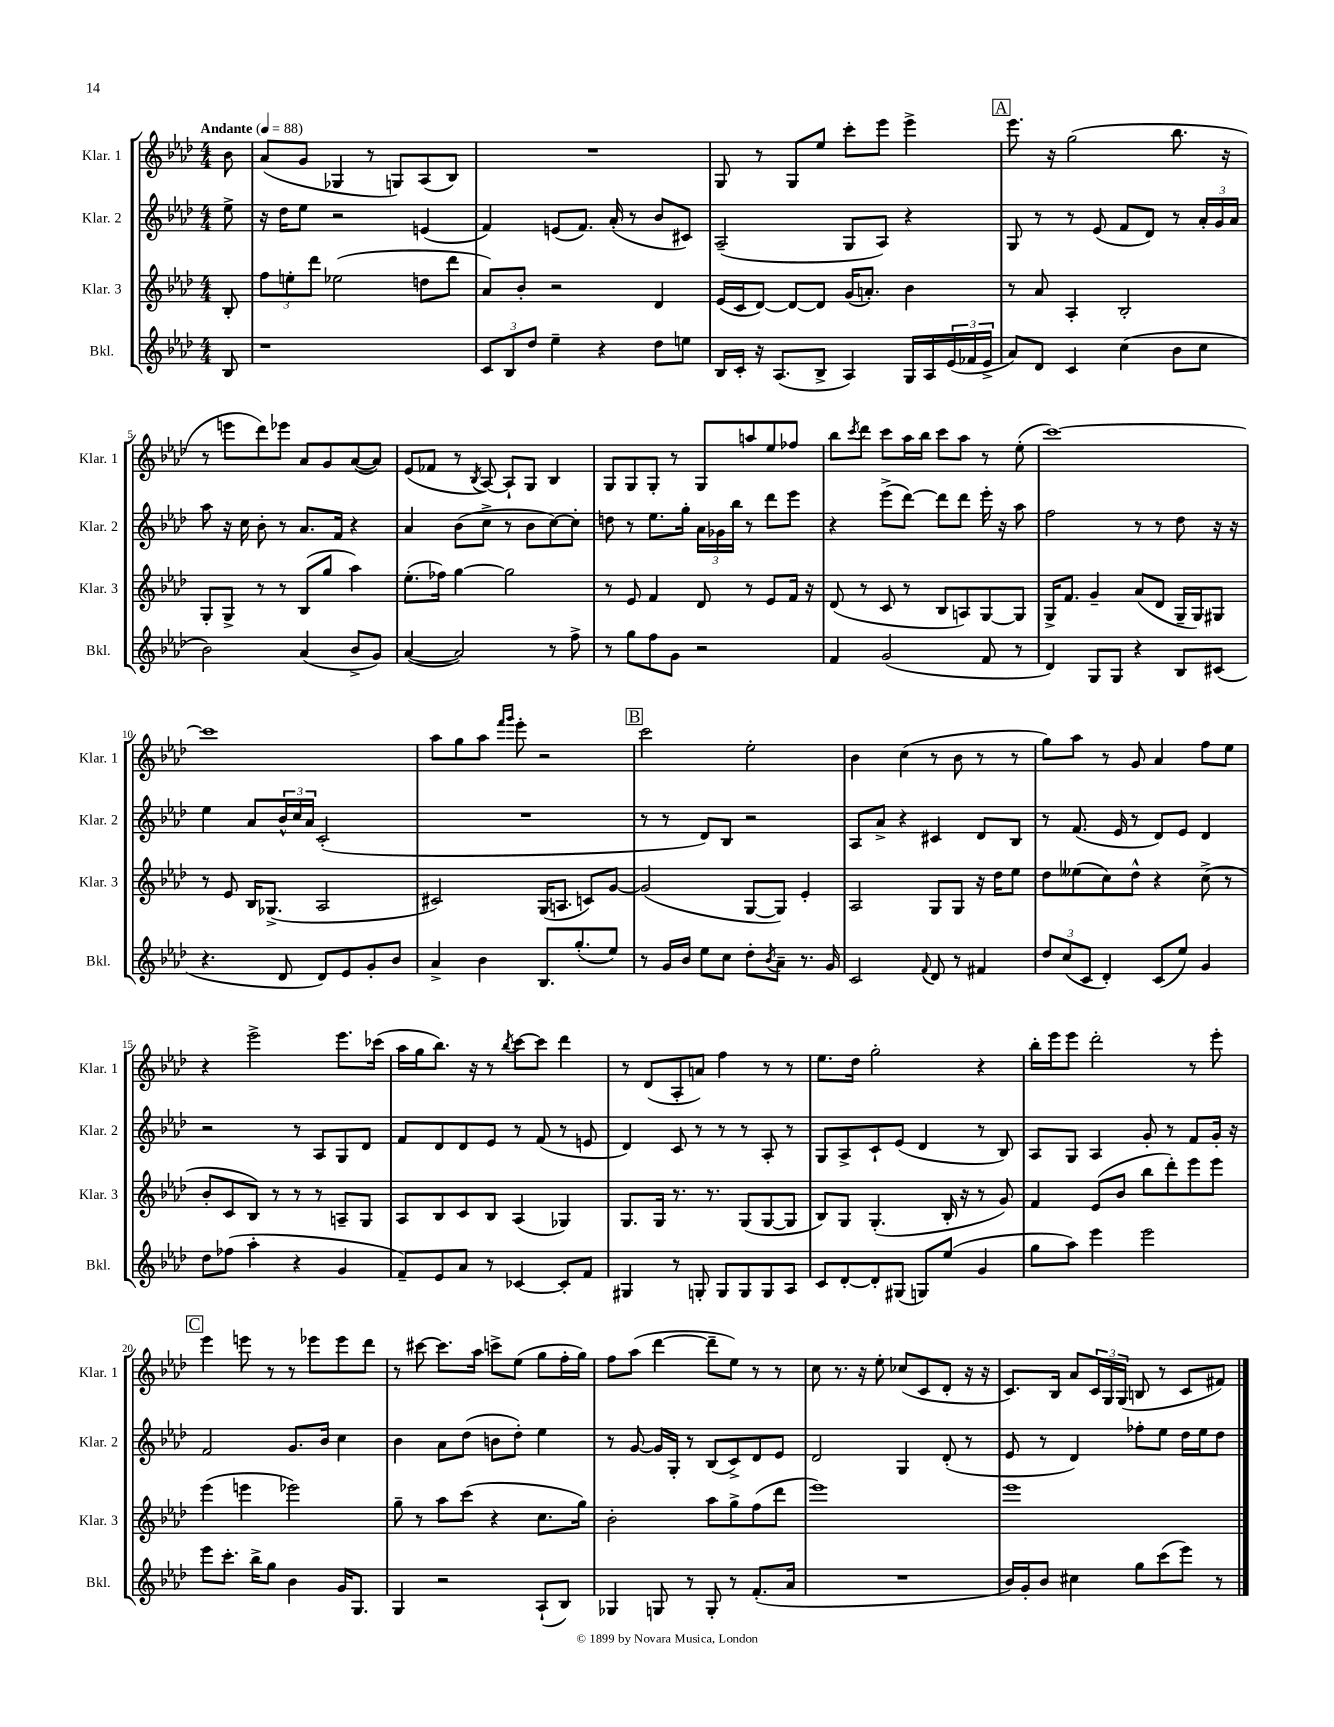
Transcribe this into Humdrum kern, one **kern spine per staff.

**kern	**kern	**kern	**kern
*staff4	*staff3	*staff2	*staff1
*clefG2	*clefG2	*clefG2	*clefG2
*k[b-e-a-d-]	*k[b-e-a-d-]	*k[b-e-a-d-]	*k[b-e-a-d-]
*M4/4	*M4/4	*M4/4	*M4/4
*MM88	*MM88	*MM88	*MM88
8B-/	8B-'/	8ee-^\	8b-\
=	=	=	=
1r	12ff\L	16r	(8a-/L
.	.	16dd-\LK	.
.	12ee'\	.	.
.	.	8ee-\J	8g/J
.	12ddd-\J	.	.
.	(2ee-\	2r	4G-/
.	.	.	8r
.	.	.	8G/L)
.	8dd\L	(4e/	(8A-/
.	8ddd-\J	.	8B-/J)
=	=	=	=
12c/L	8a-/L)	4f/)	1r
12B-/	.	.	.
.	8b-'/J	.	.
12dd-/J	.	.	.
4ee-~\	2r	(8e/L	.
.	.	8.f/J)	.
4r	.	.	.
.	.	(16a-'/	.
.	.	8r	.
8dd-\L	4d-/	8b-/L	.
8ee\J	.	8c#/J)	.
=	=	=	=
16B-/LL	(16e-/LL	(2A-~/	8G/
16c'/JJ	16c/J	.	.
16r	[8d-/J)	.	8r
(8.A-/L	.	.	.
.	8d-/_L	.	8G/L
8B-^/J	8d-/]J	.	8ee-/J
4A-/)	(16g/LK	8G/L	8ccc'\L
.	8.a'/J)	.	.
.	.	8A-/J)	8eee-\J
16G/LL	4b-\	4r	4eee-^\
16A-/	.	.	.
(24e-/	.	.	.
24f-/	.	.	.
24e-^/JJ	.	.	.
=	=	=	=
8a-/L)	8r	8G/	8.eee-\
8d-/J	8a-/	8r	.
.	.	.	16r
4c/	4A-'/	8r	(2gg\
.	.	(8e-/	.
(4cc\	2B-'/	8f/L	.
.	.	8d-/J)	.
8b-\L	.	8r	8.bb-\
8cc\J	.	24a-'/LL	.
.	.	24g/	.
.	.	.	16r
.	.	24a-/JJ	.
=	=	=	=
2b-\)	8G'/L	8aa-\	8r
.	8G^/J	16r	8eee\L
.	.	16cc\	.
.	8r	8b-'\	8ddd-\)
.	8r	8r	8eee-\J
(4a-/	(8B-/L	8.a-/L	8a-/L
.	8gg/J	.	8g/
.	.	16f/Jk	.
8b-^/L	4aa-\)	4r	([8a-/
8g/J)	.	.	8a-/]J)
=	=	=	=
([4a-/	(8.ee-'\L	4a-/	(8e-/L
.	.	.	8f-/J
.	16ff-\Jk)	.	.
2a-/])	[4gg\	(8b-\L	8r
.	.	.	8qB-/
.	.	8cc^\J	[8A-/)
.	2gg\]	8r	8A-`/]L
.	.	8b-\L	8G/J
8r	.	[8cc\)	4B-/
8ff^\	.	8cc'\]J	.
=	=	=	=
8r	8r	8dd\	8G/L
8gg\L	8e-/	8r	8G/
8ff\	4f/	8.ee-\L	8G'/J
8g\J	.	.	8r
.	.	16gg'\Jk	.
2r	8d-/	24a-\LL	8G/L
.	.	24g-\	.
.	.	24bb-\JJ	.
.	8r	8r	8aa/
.	8e-/L	8ddd-\L	8ee-/
.	16f/Jk	8eee-\J	8ff-/J
.	16r	.	.
=	=	=	=
4f/	(8d-/	4r	8bb-\L
.	.	.	8qccc/
.	8r	.	8ddd-\J
(2g/	8c/	(8eee-^\L	8ccc\L
.	8r	[8ddd-\J)	16aa-\L
.	.	.	16bb-\JJ
.	8B-/L	8ddd-\]L	8ccc\L
.	8A/)	8ddd-\J	8aa-\J
8f/	[8G/	16eee-'\	8r
.	.	16r	.
8r	8G/]J	8aa-\	(8ee-'\
=	=	=	=
4d-/)	16G^/LK	2ff\	[1ccc)
.	8.f/J	.	.
8G/L	4g~/	.	.
8G/J	.	.	.
4r	(8a-/L	8r	.
.	8d-/J	8r	.
8B-/L	16G~/LL	8dd-\	.
.	16G/J)	.	.
(8c#/J	8G#/J	16r	.
.	.	16r	.
=	=	=	=
4.r	8r	4ee-\	1ccc]
.	8e-/	.	.
.	16B-/LK	8a-/L	.
.	(8.G-^/J	.	.
8d-/	.	24b-^^/L	.
.	.	24cc/	.
.	.	24a-/JJ	.
8d-/L)	2A-/	(2c'/	.
8e-/	.	.	.
8g'/	.	.	.
8b-/J	.	.	.
=	=	=	=
4a-^/	2c#/)	1r	8aa-\L
.	.	.	8gg\
4b-\	.	.	8aa-\J
.	.	.	16qqfff/LL
.	.	.	16qqggg/JJ
.	.	.	8eee-'\
8.B-/L	(16G/LK	.	2r
.	8.A/J	.	.
(8.gg'/	.	.	.
.	8c/L)	.	.
8ee-/J)	[8g/J	.	.
=	=	=	=
8r	(2g/]	8r	2ccc\
16g/LL	.	8r	.
16b-/JJ	.	.	.
8ee-\L	.	8d-/L)	.
8cc\J	.	8B-/J	.
8dd-'\L	[8G/L	2r	2ee-'\
8qb-/	.	.	.
8a-~\J	8G/]J)	.	.
8.r	4e-'/	.	.
16g/	.	.	.
=	=	=	=
2c/	2A-/	8A-/L	4b-\
.	.	8a-^/J	.
.	.	4r	(4cc\
8qqf/	.	.	.
8d-/	8G/L	4c#/	8r
8r	8G/J	.	8b-\
4f#/	16r	8d-/L	8r
.	16dd-\LK	.	.
.	8ee-\J	8B-/J	8r
=	=	=	=
12dd-/L	8dd-\L	8r	8gg\L)
(12cc/	.	.	.
.	(8ee--\	(8.f/	8aa-\J
12c/J	.	.	.
4d-'/)	8cc\)	.	8r
.	.	16e-/	.
.	8dd-^^\J	8r	8g/
(8c/L	4r	8d-/L)	4a-/
8ee-/J)	.	8e-/J	.
4g/	(8cc^\	4d-/	8ff\L
.	8r	.	8ee-\J
=	=	=	=
8dd-\L	8b-'/L	2r	4r
(8ff-\J	8c/	.	.
4aa-'\	8B-/J)	.	2eee-^\
.	8r	.	.
4r	8r	8r	.
.	8r	8A-/L	.
4g/	8A~/L	8G/	8.eee-\L
.	8G/J	8d-/J	.
.	.	.	(16ccc-\Jk
=	=	=	=
8f~/L)	8A-/L	8f/L	16aa-\LL
.	.	.	16gg\J
8e-/	8B-/	8d-/	8.bb-\J)
8a-/J	8c/	8d-/	.
.	.	.	16r
8r	8B-/J	8e-/J	8r
.	.	.	8qbb-/
[4c-/	(4A-/	8r	[8ccc\L
.	.	(8f/	8ccc\]J
8c-'/]L	4G-/)	8r	4ddd-\
8f/J	.	8e/	.
=	=	=	=
4G#/	8.G/L	4d-/)	8r
.	.	.	(8d-/L
.	16G/Jk	.	.
8r	8.r	8c/	8A-'/
8G'/	.	8r	8a/J)
.	8.r	.	.
8G/L	.	8r	4ff\
8G/	(8G/L	8r	.
8G/	[8G/	8A-'/	8r
8A-/J	8G/]J	8r	8r
=	=	=	=
8c/L	8B-/L)	8G/L	8.ee-\L
[8d-'/	8G/J	8A-^/	.
.	.	.	16dd-\Jk
8d-'/]	(4.G'/	8c`/	2gg'\
(8G#/J	.	(8e-/J	.
8G/L)	.	4d-/	.
(8ee-/J	16B-'/	.	.
.	16r	.	.
4g/	8r	8r	4r
.	8g/)	8B-/)	.
=	=	=	=
8gg\L	4f/	8A-/L	16bb-'\LL
.	.	.	16eee-\J
8aa-\J)	.	8G/J	8eee-\J
4eee-\	(8e-/L	4A-/	2ddd-'\
.	8b-/J	.	.
2eee-\	8bb-\L	8g'/	.
.	8ddd-'\)	8r	.
.	8eee-\	8f/L	8r
.	8eee-\J	16g'/Jk	8eee-'\
.	.	16r	.
=	=	=	=
8eee-\L	(4eee-\	2f/	4eee-\
8.ccc'\J	.	.	.
.	4eee\	.	8eee\
16bb-^\LK	.	.	.
8gg\J	.	.	8r
4b-\	2eee-\)	8.g/L	8r
.	.	.	8eee-\L
.	.	16b-/Jk	.
16g/LK	.	4cc\	8eee-\
8.G/J	.	.	.
.	.	.	8ddd-\J
=	=	=	=
4G/	8gg~\	4b-\	8r
.	8r	.	[8ccc#\
2r	8aa-\L	8a-\L	8.ccc#\]L
.	(8ccc\J	(8dd-\J	.
.	.	.	16aa-\Jk
.	4r	8b\L	8ccc^\L
.	.	8dd-'\J)	(8ee-\J
(8A-`/L	8.cc\L	4ee-\	8gg\L
8B-/J)	.	.	16ff'\L
.	16gg\Jk)	.	16gg\JJ)
=	=	=	=
4G-/	2b-'\	8r	8ff\L
.	.	[8g/	(8aa-\J
8G/	.	16g/]LL	[4ddd-\
.	.	16G'/JJ	.
8r	.	8r	.
8G'/	8aa-\L	(8B-/L	8ddd-~\]L
8r	8gg^\	8c^/)	8ee-\J)
(8.f'/L	(8ff\	8d-/	8r
.	8ddd-\J	8e-/J	8r
16a-/Jk	.	.	.
=	=	=	=
1r	1eee-)	2d-/	8cc\
.	.	.	8.r
.	.	.	16r
.	.	.	8ee-'\
.	.	4G/	(8cc-/L
.	.	.	8c/
.	.	(8d-'/	8d-'/J
.	.	8r	16r
.	.	.	16r
=	=	=	=
16b-/LL)	1eee-	8e-/	8.c/L)
16g'/J	.	.	.
8b-/J	.	8r	.
.	.	.	16B-/Jk
4cc#\	.	4d-/)	8a-/L
.	.	.	24c/L
.	.	.	24G/
.	.	.	(24G/JJ
8gg\L	.	8ff-'\L	8B/
(8ccc\	.	8ee-\J	8r
8eee-\J)	.	16dd-\LL	8c/L
.	.	16ee-\J	.
8r	.	8dd-\J	8f#/J)
==	==	==	==
*-	*-	*-	*-
